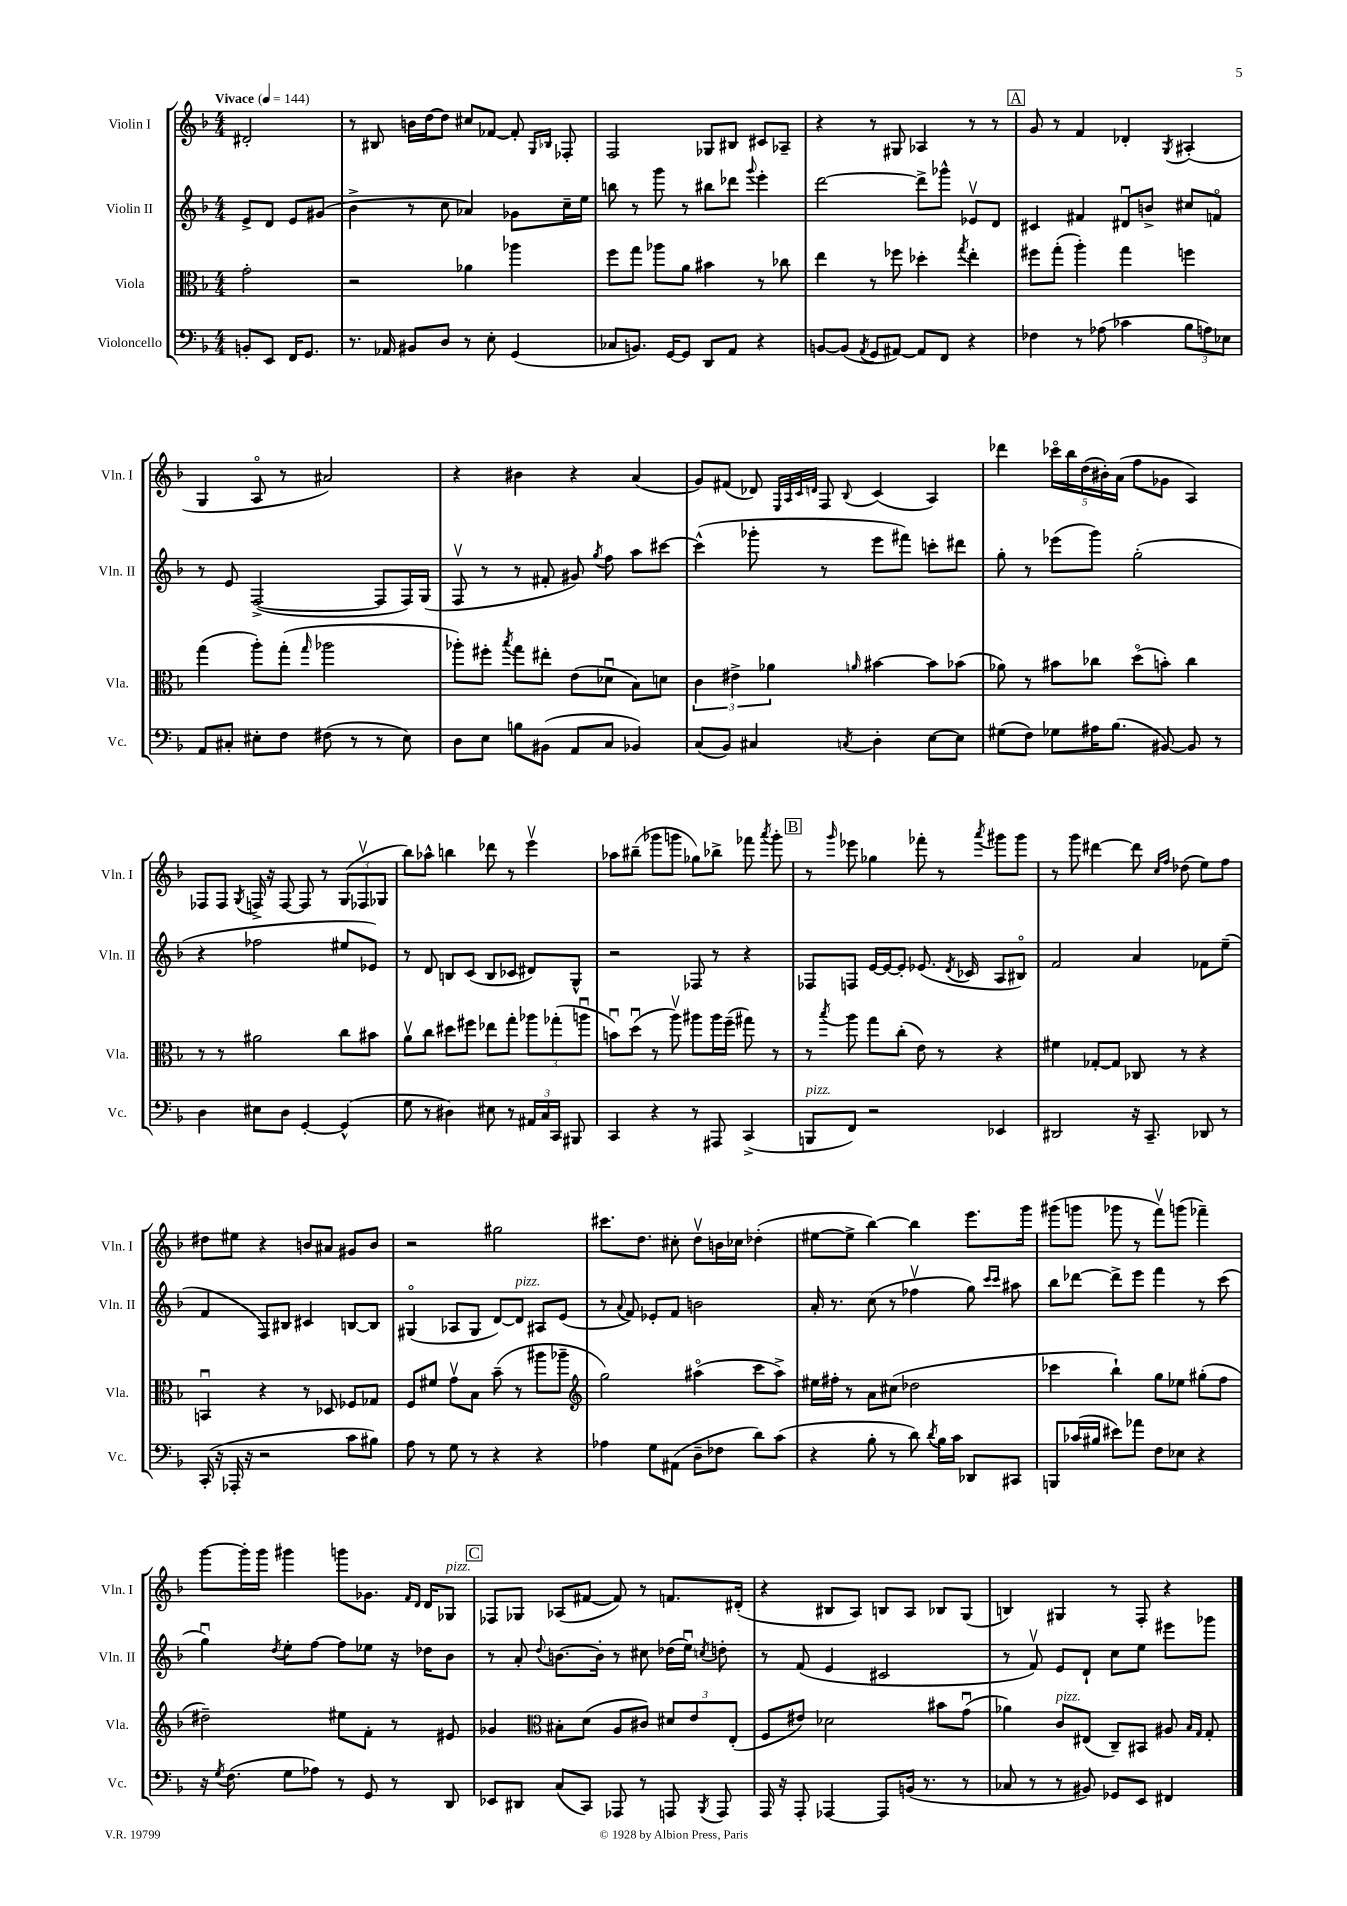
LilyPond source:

<<
\new StaffGroup <<
\new Staff = "s0" \with { instrumentName = "Violin I" shortInstrumentName = "Vln. I" } {
    \clef treble \key f \major \numericTimeSignature \time 4/4 \partial 2 \tempo "Vivace" 4 = 144
    \autoBeamOff dis'2-. |
    r8 bis8 b'16[ d''16~ d''8] cis''8[ fes'8]~ fes'8-. \grace { g16[ bes16] } fes8-. |
    f2 ges8[ bis8] cis'8[ aes8]-- |
    r4 r8 gis8 aes4 r8 r8 |
    \mark \markup { \box "A" } g'8 r8 f'4 des'4-. \acciaccatura { g8 } ais4-.( |
    g4 a8\flageolet r8 ais'2) |
    r4 bis'4 r4 a'4( |
    g'8[) fis'8]( des'8) \grace { e32[ a32 c'32 d'32] } f8 \appoggiatura { bes8 } c'4( a4) |
    des'''4 \tuplet 5/4 { ces'''16[\flageolet bes''16 d''16( bis'16-.) a'16]( } f''8[ ges'8] a4) |
    fes8[ fes8] \acciaccatura { g8 } f16-> r16 f8~ f8 r8 \tuplet 3/2 { g8[( fes8\upbow ges8] } |
    bes''8[) aes''8]-^ b''4 des'''8 r8 e'''4\upbow |
    aes''8[ bis''8]--( ges'''8[ g'''8] ges''8[) bes''8]-> fes'''8 \acciaccatura { a'''8 } g'''8-. |
    \mark \markup { \box "B" } r8 \grace { g'''16 } ees'''8 ges''4 fes'''8-. r8 \acciaccatura { a'''8 } gis'''8[ gis'''8] |
    r8 g'''8 dis'''4~ dis'''8 \grace { c''16[ f''16] } des''8( e''8[) f''8] |
    dis''8[ eis''8] r4 b'8[ ais'8] gis'8[ b'8] |
    r2 gis''2 |
    cis'''8.[ d''8.] cis''8-. d''8[\upbow b'16 ces''16] des''4-.( |
    eis''8[~ eis''8]-> bes''4~) bes''4 e'''8.[ g'''16] |
    gis'''8[( g'''8] ges'''8 r8 f'''8[\upbow) g'''8]( fes'''4--) |
    g'''8[~ g'''16-. g'''16] gis'''4 g'''8[ ges'8.] \grace { f'16[ d'16] } d'16[ ges8]^\markup { \italic "pizz." } |
    \mark \markup { \box "C" } fes8[ ges8] aes8[( fis'8]~ fis'8) r8 f'8.[ dis'16]-.( |
    r4 bis8[ a8]) b8[ a8] bes8[ g8]( |
    b4) gis4 r8 f8-. r4 \bar "|." |
}
\new Staff = "s1" \with { instrumentName = "Violin II" shortInstrumentName = "Vln. II" } {
    \clef treble \key f \major \numericTimeSignature \time 4/4 \partial 2
    \autoBeamOff e'8[-> d'8] e'8[ gis'8]( |
    bes'4-> r8 c''8 aes'4) ges'8[ c''16-- e''16] |
    b''8 r8 g'''8 r8 bis''8[ des'''8] \appoggiatura { g'''8 } e'''4-. |
    d'''2~ d'''8[-> ges'''8]-^ ees'8[\upbow d'8] |
    \mark \markup { \box "A" } cis'4 fis'4 dis'8[\downbow b'8]-> cis''8[ f'8]\flageolet |
    r8 e'8 f2~->( f8[ f16) g16]( |
    f8\upbow r8 r8 fis'8-. gis'8) \acciaccatura { g''8 } f''8 a''8[ cis'''8]~ |
    cis'''4-^( ges'''8-. r8 e'''8[ fis'''8]) c'''8[-. dis'''8] |
    g''8-. r8 ees'''8[( g'''8]) g''2-.( |
    r4 fes''2 eis''8[ ees'8]) |
    r8 d'8 b8[ c'8]( b8[ ces'8] dis'8[) g8]-^ |
    r2 fes8 r8 r4 |
    \mark \markup { \box "B" } fes8[ f8] e'16[~ e'16~ e'8]-. ees'8.( \acciaccatura { d'8 } ces'16 a8[ bis8]\flageolet) |
    f'2 a'4 fes'8[ e''8]--( |
    f'4 f8[) bis8] cis'4 b8[~ b8] |
    gis4\flageolet( aes8[ gis8] d'8[~) d'8]^\markup { \italic "pizz." } ais8[ e'8]( |
    r8 \appoggiatura { a'8 } f'8) ees'8[-. f'8] b'2 |
    a'16-. r8. c''8( r8 fes''4\upbow g''8) \grace { c'''16[ c'''16] } ais''8 |
    bes''8[ des'''8]~ des'''8[-> e'''8] f'''4 r8 c'''8( |
    g''4\downbow) \acciaccatura { d''8 } e''8[-. f''8]~ f''8[ ees''8] r16 des''16[ bes'8] |
    \mark \markup { \box "C" } r8 a'8-. \appoggiatura { d''8 } b'8.[~ b'16]-. r8 cis''8 des''16[( e''16]\downbow) \acciaccatura { c''8 } d''8-. |
    r8 f'8( e'4 cis'2 |
    r8 f'8\upbow) e'8[ d'8]-! c''8[ e''8] eis'''8[ ges'''8] \bar "|." |
}
\new Staff = "s2" \with { instrumentName = "Viola" shortInstrumentName = "Vla." } {
    \clef alto \key f \major \numericTimeSignature \time 4/4 \partial 2
    \autoBeamOff g'2-. |
    r2 aes'4 aes''4 |
    f''8[ g''8] aes''8[ a'8] bis'4 r8 ces''8 |
    e''4 r8 fes''8 des''4-. \acciaccatura { g''8 } e''4-. |
    \mark \markup { \box "A" } fis''8[ g''8]-.( a''4-.) g''4 f''4 |
    g''4( a''8[-.) g''8]-.( \grace { g''16 } aes''2 |
    aes''8[-.) fis''8]-. \acciaccatura { bes''8 } g''8[ eis''8]-. e'8[( des'8]\downbow bes8[) d'8] |
    \tuplet 3/2 { c'4 eis'4-> aes'4 } \grace { a'16 } bis'4~ bis'8[ bes'8]( |
    aes'8) r8 bis'8[ ces''8] d''8[\flageolet( b'8]-.) ces''4 |
    r8 r8 ais'2 c''8[ bis'8] |
    a'8[\upbow c''8] dis''8[ fis''8] ees''8[ g''8]-. \tuplet 3/2 { aes''8[ ges''8-.( a''8]\downbow } |
    b'8[\downbow) d''8]\downbow( r8 a''8\upbow) ais''8[ ais''16 f''16]--( gis''8) r8 |
    \mark \markup { \box "B" } r8 \acciaccatura { bes''8 } a''8 g''8[ c''8]-.( e'8) r8 r4 |
    fis'4 ges8[~-. ges8] ces8 r8 r4 |
    b,4\downbow r4 r8 des8 fes8[ ges8] |
    f8[ fis'8] g'8[\upbow bes8] bes'8--( r8 ais''8[ aes''8]-- |
    \clef treble g''2) ais''4\flageolet( c'''8[ ais''8]->) |
    eis''16[ fis''16]-. r8 a'8[ cis''8]( des''2 |
    ces'''4 bes''4-!) g''8[ ees''8] gis''8[-.( f''8] |
    dis''2--) eis''8[ f'8]-. r8 eis'8 |
    \mark \markup { \box "C" } ges'4 \clef alto bis8[-. d'8]( a8[ cis'8]) \tuplet 3/2 { dis'8[ e'8 e8]-.( } |
    f8[ eis'8]) des'2 bis'8[ g'8]\downbow( |
    aes'4) c'8[^\markup { \italic "pizz." } eis8]( c8[--) bis,8] ais8 \grace { bes16[ g16] } g8-. \bar "|." |
}
\new Staff = "s3" \with { instrumentName = "Violoncello" shortInstrumentName = "Vc." } {
    \clef bass \key f \major \numericTimeSignature \time 4/4 \partial 2
    \autoBeamOff b,8[-. e,8] f,16[ g,8.] |
    r8. aes,16 bis,8[ d8] r8 e8-. g,4( |
    ces8[ b,8.]) g,16[~ g,8] d,8[ a,8] r4 |
    b,8[~ b,8]( \acciaccatura { a,8 } g,8[ ais,8]~) ais,8[ f,8] r4 |
    \mark \markup { \box "A" } fes4 r8 aes8( ces'4 \tuplet 3/2 { bes8[ a8) ees8] } |
    a,8[ cis8]-. eis8[-. f8] fis8( r8 r8 eis8) |
    d8[ e8] b8[ bis,8]( a,8[ c8] bes,4) |
    c8[( bes,8]) cis4 \acciaccatura { c8 } d4-. e8[~ e8] |
    gis8[( f8]) ges8[ ais16 bes8.]( bis,8~) bis,8 r8 |
    d4 eis8[ d8] g,4~-. g,4-^( |
    g8 r8 dis4) eis8 r8 \tuplet 3/2 { ais,16[ c16 c,16] } bis,,8 |
    c,4 r4 r8 ais,,8 c,4->( |
    \mark \markup { \box "B" } b,,8[^\markup { \italic "pizz." } f,8]) r2 ees,4 |
    dis,2 r16 c,8.-- des,8 r8 |
    c,16-.( r16 aes,,16-. r16 r2 c'8[ bis8]) |
    a8 r8 g8 r8 r4 r4 |
    aes4 g8[ ais,8]( d8[-- fes8] d'8[) c'8]( |
    r4 bes8-. r8 d'8) \acciaccatura { d'8 } bes16[ c'16] des,8[ cis,8] |
    b,,8[ ces'16( bis16] eis'8[) aes'8] f8[ ees8] r4 |
    r16 \acciaccatura { g8 } f8.( g8[ aes8]) r8 g,8 r8 d,8 |
    \mark \markup { \box "C" } ees,8[ dis,8] c8[( c,8]) aes,,8 r8 a,,8 \acciaccatura { bes,,8 } a,,8 |
    a,,16 r16 a,,8-. aes,,4~ aes,,8[ b,16]( r8. r8 |
    ces8 r8 r8 bis,8) ges,8[ e,8] fis,4 \bar "|." |
}
>>
>>
\layout { \context { \Score \remove "Bar_number_engraver" } }
